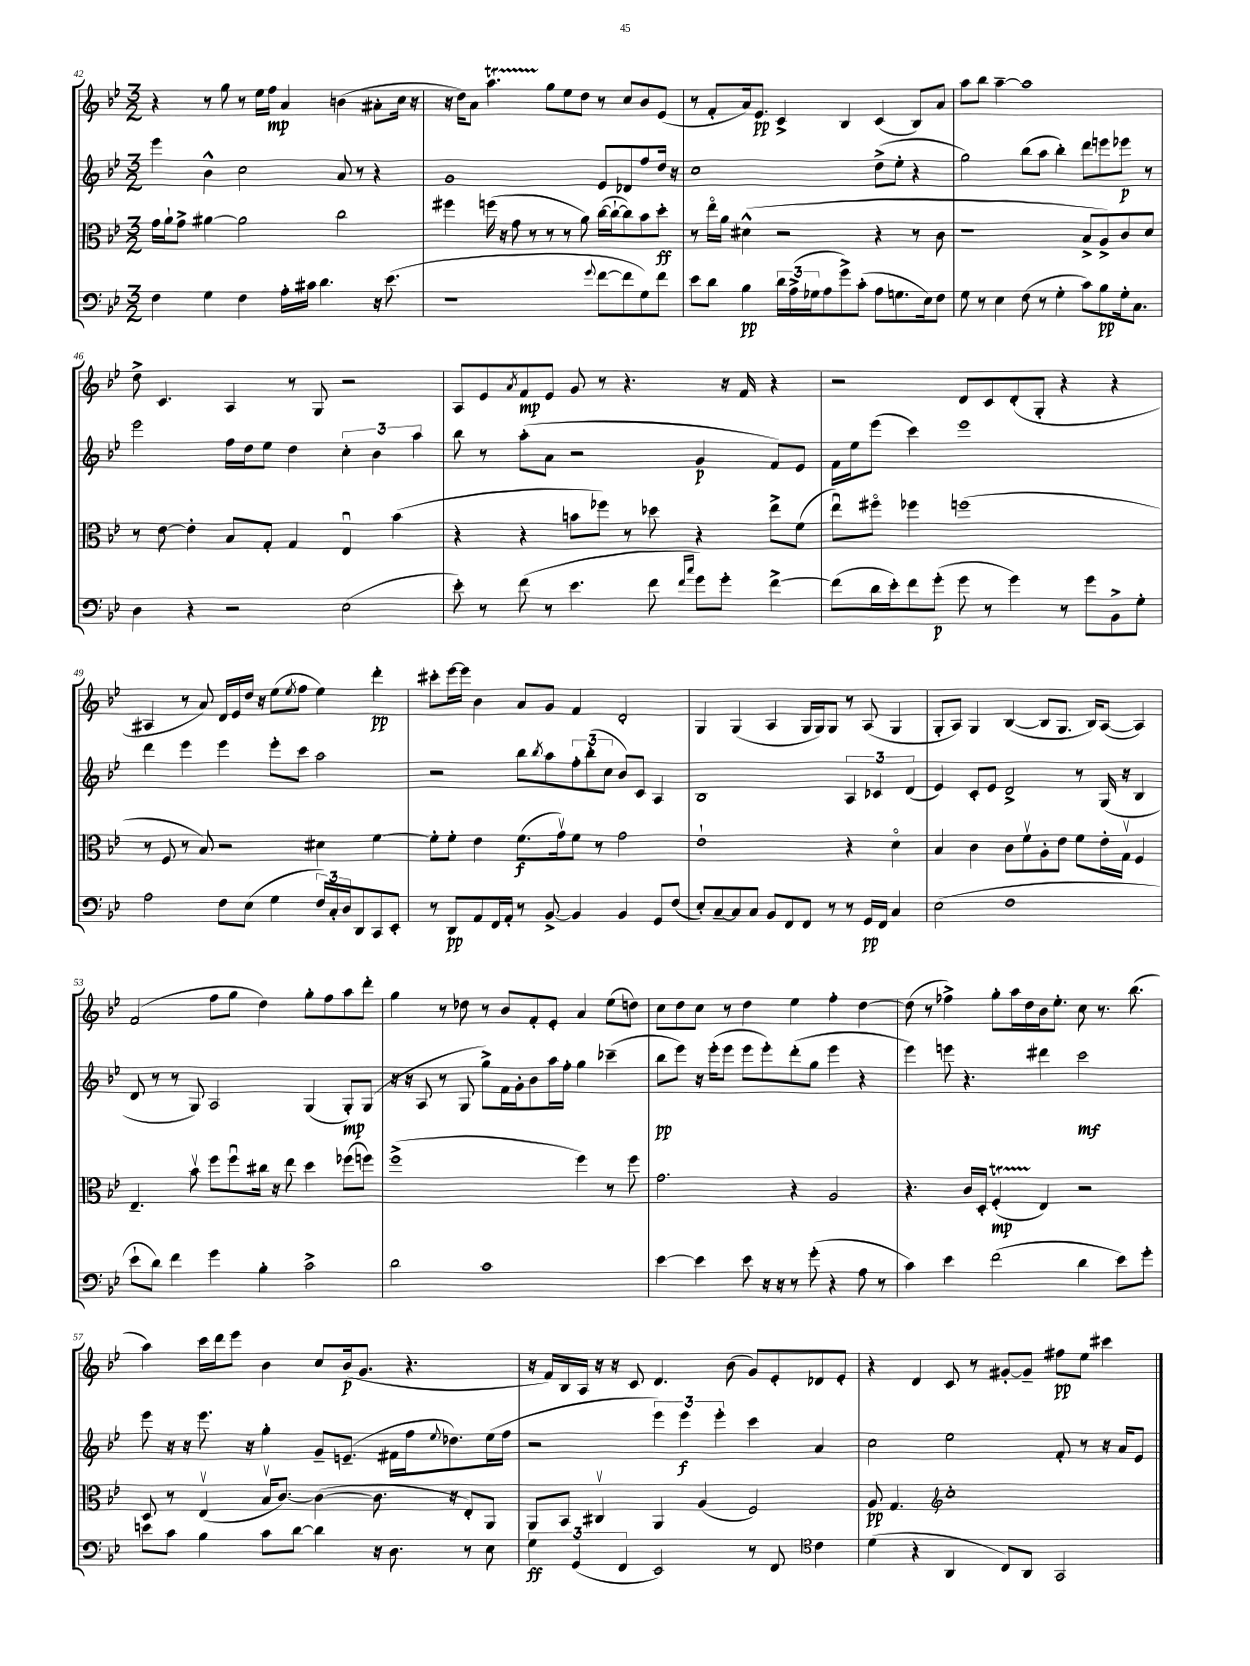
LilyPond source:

<<
\new StaffGroup <<
\new Staff = "s0" {
    \clef treble \key bes \major \numericTimeSignature \time 3/2
    r4 r8 g''8 r8 ees''16 f''16\mp a'4 b'4( ais'8-. c''16 r16 |
    r16 d''16) a'8 a''4.\startTrillSpan g''8\stopTrillSpan ees''8 d''8 r8 c''8 bes'8 ees'8( |
    r8 f'8-. a'16) ees'8.\pp c'4-> bes4 c'4( bes8) a'8 |
    a''8 bes''8 a''4~-- a''1 |
    d''8-> c'4. a4 r8 g8 r2 |
    a8 ees'8 \acciaccatura { a'8 } f'8\mp ees'8 g'8 r8 r4. r16 f'16 r4 |
    r2 d'8 c'8 d'8-.( g8-. r4 r4 |
    ais4 r8 a'8) d'16 ees'16 d''16 r16 ees''8( \acciaccatura { ees''8 } f''8 ees''4) d'''4-.\pp |
    cis'''8-. ees'''16~ ees'''16 bes'4 a'8 g'8 f'4 d'2-. |
    g4 g4( a4 g16 g16) g8 r8 a8( g4 |
    g8-. a8) g4 bes4~( bes8 g8. bes16) a8~( a4) |
    f'2( f''8 g''8 d''4) g''8-. f''8 a''8 d'''8-. |
    g''4 r8 des''8 r8 bes'8 f'8-. ees'8-. a'4 ees''8( d''8) |
    c''8 d''8 c''8 r8 d''4 ees''4 f''4-. d''4~ |
    d''8( r8 fes''4->) g''8-. a''16 d''16 bes'16 ees''8.-. c''8 r8. bes''8.( |
    a''4) c'''16 d'''16 ees'''8 bes'4 c''8 bes'16\p( g'8. r4. |
    r16 f'16) bes16 a16 r16 r16 c'8 d'4. bes'8( g'8) ees'8-. des'8 ees'8-. |
    r4 d'4 c'8 r8 gis'8~-. gis'8-- fis''8\pp ees''8 cis'''4 \bar "|." |
}
\new Staff = "s1" {
    \clef treble \key bes \major \numericTimeSignature \time 3/2
    ees'''4 bes'4-^ c''2 a'8 r8 r4 |
    g'1 ees'8 des'8 f''8 d''16 r16 |
    c''1 d''8->( ees''8-. r4 |
    g''2) bes''8( a''8 bes''4-.) d'''8 e'''8 ees'''8\p r8 |
    ees'''2 f''16 d''16 ees''8 d''4 \tuplet 3/2 { c''4-. bes'4 a''4 } |
    bes''8 r8 a''8-.( a'8 r2 g'4\p f'8) ees'8 |
    f'16 ees''16 ees'''8( c'''4) ees'''1 |
    d'''4 ees'''4 ees'''4 ees'''8-. c'''8 a''2 |
    r2 bes''8 \acciaccatura { bes''8 } a''8 \tuplet 3/2 { f''8-. bes''8-.( c''8 } bes'8) c'8 a4 |
    bes1 \tuplet 3/2 { a4 ces'4 d'4( } |
    ees'4) c'8-. ees'8 d'2-> r8 g16( r16 bes4 |
    d'8 r8 r8 g8) a2 g4( g8-.\mp) g8( |
    r16 r16 a8 r8 g8 g''8->) f'16 g'16-. bes'8 a''16 f''16-. g''4 ces'''4--( |
    bes''8\pp ees'''8) r16 ees'''16-.( ees'''8 ees'''8 ees'''8-.) d'''8-.( g''8 ees'''4 r4 |
    ees'''4) e'''8 r4. dis'''4 c'''2\mf |
    ees'''8 r16 r16 ees'''8. r16 g''4-. g'8-- e'8.--( fis'16 f''16 \appoggiatura { ees''8 } des''8.) ees''16( f''16 |
    r2 \tuplet 3/2 { ees'''4) ees'''4\f ees'''4-. } c'''4 a'4 |
    c''2 ees''2 f'8-. r8 r16 a'16 ees'8 \bar "|." |
}
\new Staff = "s2" {
    \clef alto \key bes \major \numericTimeSignature \time 3/2
    g'16 a'16-! g'8-> ais'4~ ais'2 c''2 |
    fis''4 f''16( r16 g'8 r8 r8 r8 a'8) c''16~( c''16~-! c''8) bes'8 d''8-.\ff |
    r8 ees''16\flageolet a'16 dis'4-^( r2 r4 r8 c'8 |
    r1 bes8-> a8->) c'8 d'8 |
    r8 ees'8~ ees'4-. bes8 g8-. g4 ees4\downbow bes'4( |
    r4 r4 b'8 fes''8) r8 des''8 r4 ees''8-> f'8( |
    ees''8\downbow) fis''8\flageolet fes''4 f''1( |
    r8 f8 r8 bes8) r2 dis'4 f'4~ |
    f'8-. f'8-. ees'4 f'8.\f( g'16\upbow) f'8 r8 g'2 |
    ees'1-! r4 d'4\flageolet |
    bes4 c'4 c'8 f'8\upbow a8-. ees'8 f'8 ees'16-. g16\upbow f4 |
    ees4.-- bes'8\upbow f''8 f''8\downbow cis''16 r16 ees''8 d''4 fes''8( f''8) |
    f''1->( f''4) r8 f''8 |
    g'2. r4 a2 |
    r4. c'16 d16-. f4-.\startTrillSpan\mp( ees4\stopTrillSpan) r2 |
    d8 r8 ees4\upbow( bes16\upbow c'8.~) c'4~( c'8. r16 ees8-.) a,8 |
    a,8 bes,8 cis4\upbow a,4 a4( f2) |
    a8\pp g4. \clef treble c''1-. \bar "|." |
}
\new Staff = "s3" {
    \clef bass \key bes \major \numericTimeSignature \time 3/2
    f4 g4 f4 a16-. cis'16 d'4. r16 ees'8.( |
    r1 \appoggiatura { g'8 } f'8~ f'8 g8) f'8 |
    ees'8 d'8 bes4\pp \tuplet 3/2 { d'16 a16->( ges16 } a8 g'8->) c'8-.( a8 g8. ees16) f8 |
    g8 r8 ees4 f8( r8 g4-. c'8) bes8\pp g16-. c8. |
    d4 r4 r2 ees2( |
    ees'8-.) r8 f'8( r8 ees'4. f'8 \grace { f'16 c''16 } g'8) g'8-. f'4~-> |
    f'8( d'16 ees'16-.) f'8 g'8-.\p( g'8 r8 g'4) r8 g'8 bes,8-> g8-. |
    a2 f8 ees8( g4 \tuplet 3/2 { f16) c16-. d16 } d,8 c,8 ees,8-. |
    r8 d,8\pp a,8 f,16 a,16-. r8 bes,8~-> bes,4 bes,4 g,8 f8( |
    ees8-.) c8~-- c8 c8 bes,8 f,8 f,8 r8 r8 g,16\pp f,16 c4 |
    ees2( f1 |
    ees'8-! d'8) f'4 g'4 bes4-. c'2-> |
    d'2 c'1 |
    ees'4~ ees'4 ees'8 r16 r16 r8 g'8-.( r4 a8 r8 |
    c'4) ees'4 f'2( d'4 ees'8) g'8-. |
    e'8 c'8 bes4 c'8 d'8~ d'4 r16 d8. r8 ees8 |
    \tuplet 3/2 { g4\ff g,4( f,4 } ees,2) r8 f,8 \clef tenor c'4 |
    d'4( r4 a,4 c8) a,8 g,2 \bar "|." |
}
>>
>>
\layout { \context { \Score currentBarNumber = #42 } }
